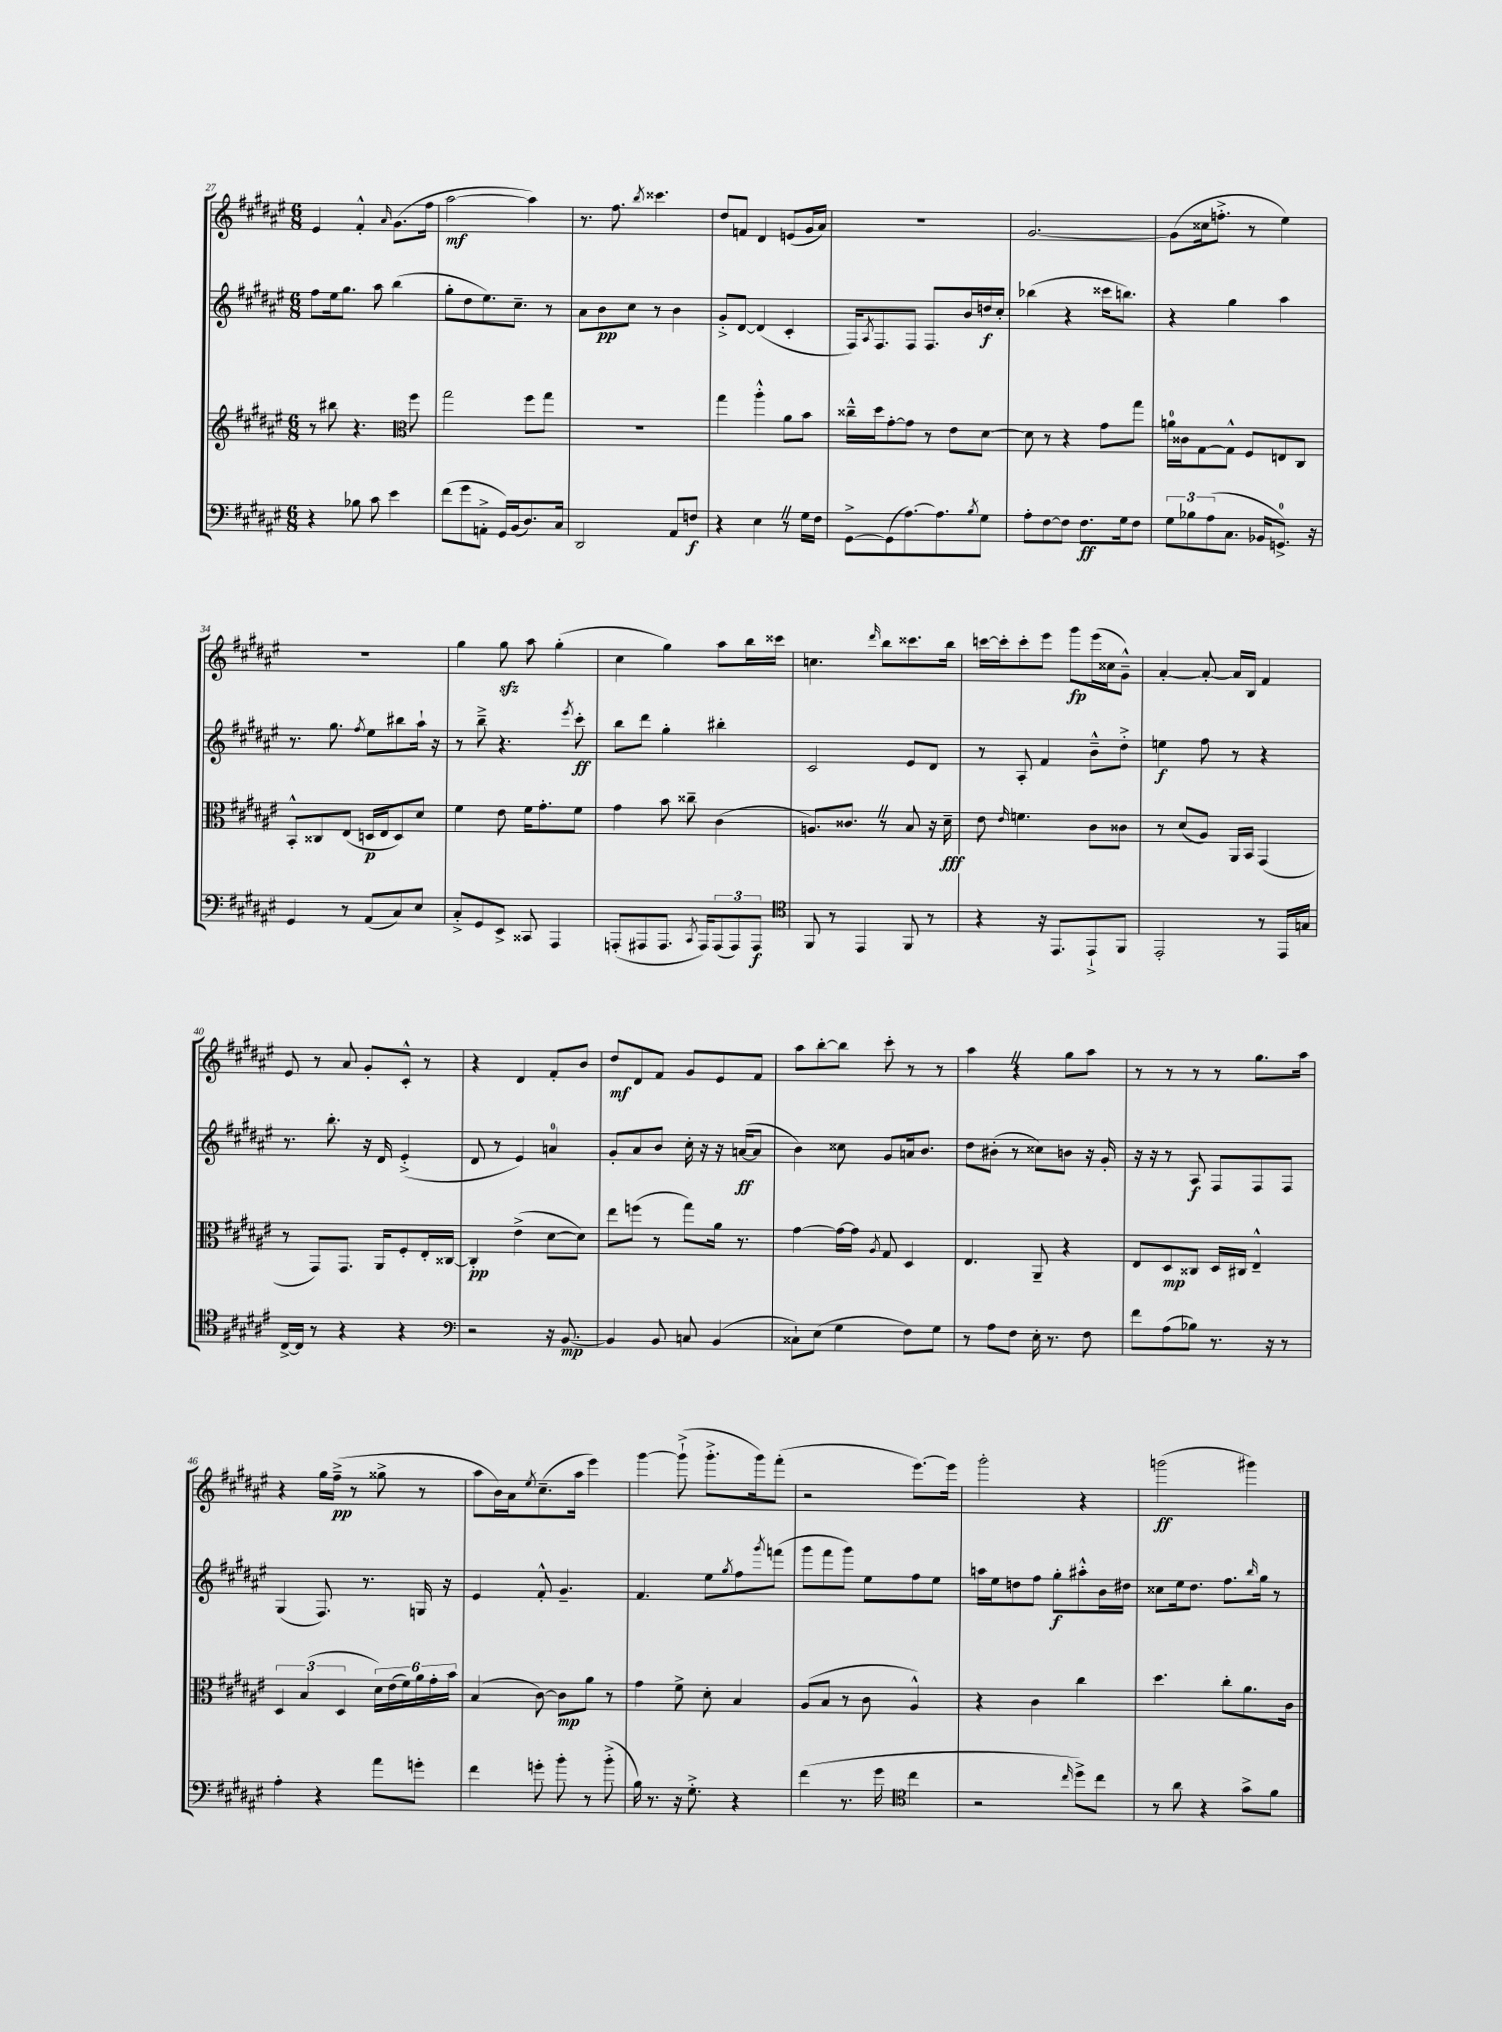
<<
\new StaffGroup <<
\new Staff = "s0" {
    \clef treble \key fis \major \numericTimeSignature \time 6/8
    eis'4 fis'4-.-^ \grace { ais'16 } gis'8.( fis''16 |
    ais''2~\mf ais''4) |
    r8. fis''8. \acciaccatura { b''8 } cisis'''4. |
    dis''8 f'8 dis'4 e'8( gis'16 ais'16) |
    R2. |
    gis'2.~ |
    gis'8( cisis''16 f''8.-.-> r8 eis''4) |
    r2. |
    gis''4 gis''8\sfz ais''8 gis''4-.( |
    cis''4 gis''4) ais''8 b''16 cisis'''16 |
    c''4. \grace { dis'''16 } b''8 cisis'''8. b''16 |
    c'''16~ c'''16-. c'''8-. eis'''8 gis'''8\fp eis'''16( cisis''16 gis'8---^) |
    ais'4~-. ais'8~-. ais'16 b16 fis'4 |
    eis'8 r8 ais'8 gis'8-. cis'8-.-^ r8 |
    r4 dis'4 fis'8-. b'8 |
    dis''8\mf dis'8 fis'8 gis'8 eis'8 fis'8 |
    ais''8 b''8~-. b''8 cis'''8-. r8 r8 |
    ais''4 \once \override BreathingSign.text = \markup { \musicglyph "scripts.caesura.straight" } \breathe r4 gis''8 ais''8 |
    r8 r8 r8 r8 gis''8. ais''16 |
    r4 gis''16 fis''16--->\pp( r8 gisis''8-> r8 |
    ais''8 b'16) ais'16 \acciaccatura { eis''8 } cis''8.--( ais''16 eis'''4) |
    gis'''4~ gis'''8-!->( gis'''8.-.-> gis'''16) fis'''8-.( |
    r2 eis'''8.~) eis'''16 |
    gis'''2-. r4 |
    g'''2\ff( gis'''4) \bar "|." |
}
\new Staff = "s1" {
    \clef treble \key fis \major \numericTimeSignature \time 6/8
    fis''8 eis''16 gis''8. ais''8 b''4( |
    gis''8-. dis''8 eis''8.) cis''8.-- r8 |
    ais'8 b'8\pp cis''8 r8 b'4 |
    gis'8-.-> dis'8~ dis'4( cis'4-. |
    fis16) \acciaccatura { ais8 } fis8. fis8 fis8. b'16 d''16\f cis''16-. |
    bes''4( r4 cisis'''16 b''8.) |
    r4 gis''4 ais''4 |
    r8. gis''8. \acciaccatura { fis''8 } eis''8 bis''8 ais''16-! r16 |
    r8 b''8---> r4. \acciaccatura { eis'''8 } cis'''8-.\ff |
    b''8 dis'''8 gis''4-. bis''4-. |
    cis'2 eis'8 dis'8 |
    r8 ais8-. fis'4 b'8---^ dis''8-.-> |
    e''4\f fis''8 r8 r4 |
    r8. b''8.-. r16 dis'16 eis'4-.->( |
    dis'8 r8 eis'4) a'4-0 |
    gis'8-. ais'8 b'8 cis''16-. r16 r16 a'16~\ff( a'8 |
    b'4) cisis''8 gis'8 a'16 b'8. |
    dis''8 bis'8-.( r8 cisis''8) b'8 r16 gis'16-. |
    r16 r16 r8 ais8\f fis8 fis8 fis8 |
    gis4( fis8.) r8. g16 r16 |
    eis'4 fis'8-.-^ gis'4.-- |
    fis'4. eis''8 \acciaccatura { gis''8 } fis''8 \acciaccatura { gis'''8 } f'''8( |
    gis'''8 fis'''8 gis'''8) eis''8 fis''8 eis''8 |
    a''16 eis''16 d''8 fis''8 gis''8-.\f ais''8-.-^ b'16 dis''16 |
    cisis''8 eis''16 dis''8. fis''8. \grace { b''16 } gis''16 r8 \bar "|." |
}
\new Staff = "s2" {
    \clef treble \key fis \major \numericTimeSignature \time 6/8
    r8 bis''8 r4. \clef alto fis''8 |
    gis''2 fis''8 gis''8 |
    R2. |
    gis''4 ais''4-.-^ ais'8 b'8 |
    cisis''16---^ dis''16 gis'8~-. gis'8 r8 eis'8 dis'8~ |
    dis'8 r8 r4 gis'8 gis''8 |
    a'16-0 cisis'16 gis8~ gis8-^ fis8 e8 cis8 |
    b,8-.-^ cisis8 eis8( d16\p eis16 d8) dis'8 |
    fis'4 eis'8 fis'16 gis'8.-. fis'8 |
    gis'4 b'8 cisis''8-- cis'4( |
    a8.) cisis'8. \once \override BreathingSign.text = \markup { \musicglyph "scripts.caesura.straight" } \breathe r8 b8 r16 dis'16--\fff |
    eis'8 \grace { eis'16 } f'4. cis'8 cisis'8 |
    r8 dis'8( ais8) ais,16 b,16 gis,4( |
    r8 gis,8) gis,8. ais,16 fis8-. eis16-. cisis16~ |
    cisis4-.\pp eis'4->( dis'8~ dis'8) |
    eis''8 f''8( r8 gis''8) ais'16 r8. |
    gis'4~ gis'16~ gis'16 \acciaccatura { ais8 } gis8 dis4 |
    eis4. ais,8-- r4 |
    eis8 dis8\mp cisis8 dis16 cis16 eis4---^ |
    \tuplet 3/2 { dis4 b4( dis4 } \tuplet 6/4 { dis'16) eis'16( fis'16) ais'16 gis'16-. b'16 } |
    b4( cis'8~) cis'8\mp ais'8 r8 |
    gis'4 fis'8-> dis'8-. b4 |
    ais8( b8 r8 cis'8 ais4-^) |
    r4 cis'4 cis''4 |
    dis''4. cis''8-. ais'8. cis'16 \bar "|." |
}
\new Staff = "s3" {
    \clef bass \key fis \major \numericTimeSignature \time 6/8
    r4 bes8 cis'8 eis'4 |
    fis'8( gis'8 a,8-.-> gis,16) b,16( dis8.) cis16 |
    dis,2 ais,8 f8\f |
    r4 eis4 \once \override BreathingSign.text = \markup { \musicglyph "scripts.caesura.straight" } \breathe r8 gis16 fis16 |
    gis,8~-> gis,8( ais8.~) ais8. \acciaccatura { b8 } gis8 |
    ais8-. fis8~ fis8 fis8.\ff gis16 fis8 |
    \tuplet 3/2 { gis8 bes8 ais8( } cis8. bes,16 g,8.-0->) r16 |
    gis,4 r8 ais,8( cis8) eis8 |
    cis8-.-> gis,8 eis,8-> cisis,8 ais,,4 |
    a,,8-.( ais,,8 ais,,8. \acciaccatura { cis,8 } ais,,16) \tuplet 3/2 { ais,,8( ais,,8) ais,,8\f } |
    \clef tenor fis,8 r8 eis,4 fis,8 r8 |
    r4 r16 eis,8. eis,8-!-> fis,8 |
    eis,2-. r8 eis,16 g16 |
    cis16~-> cis16 r8 r4 r4 |
    \clef bass r2 r16 b,8.~\mp |
    b,4 b,8 c8 b,4( |
    cisis8-!) eis8( gis4 fis8) gis8 |
    r8 ais8 fis8 eis16-. r8. fis8 |
    fis'8 ais8( bes8) r8. r16 r8 |
    ais4-. r4 ais'8 g'8-. |
    fis'4 g'8-. b'8-. r8 b'8-.->( |
    b16) r8. r16 gis8.-.-> r4 |
    fis'4( r8. gis'16 \clef tenor cis''4 |
    r2 \grace { cis''16 } dis''8->) cis''8 |
    r8 ais'8 r4 gis'8-> fis'8 \bar "|." |
}
>>
>>
\layout { \context { \Score currentBarNumber = #27 } }
